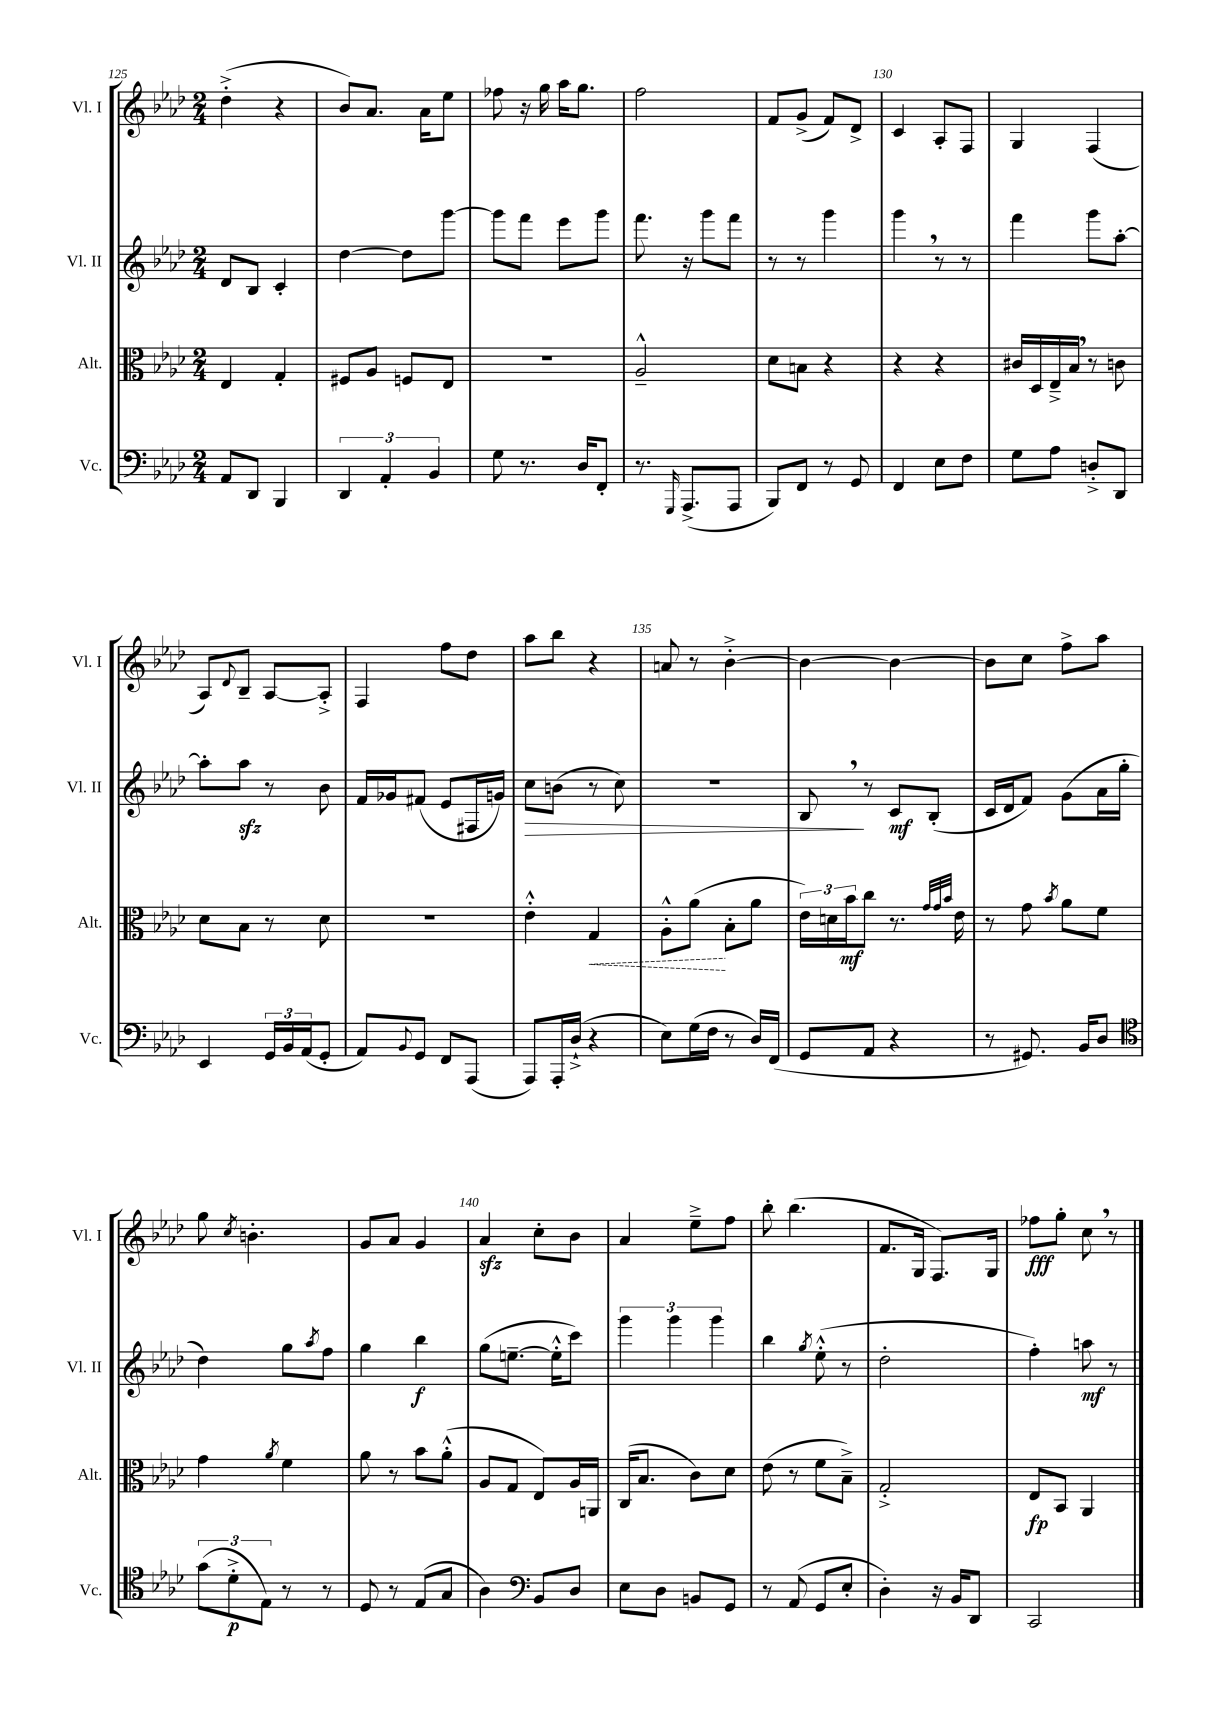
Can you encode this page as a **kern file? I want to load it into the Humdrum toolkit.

**kern	**dynam	**kern	**dynam	**kern	**dynam	**kern	**dynam
*part4	*part4	*part3	*part3	*part2	*part2	*part1	*part1
*staff4	*staff4	*staff3	*staff3	*staff2	*staff2	*staff1	*staff1
*I"Vc.	*	*I"Alt.	*	*I"Vl. II	*	*I"Vl. I	*
*I'Vc.	*	*I'Alt.	*	*I'Vl. II	*	*I'Vl. I	*
*clefF4	*	*clefC3	*	*clefG2	*	*clefG2	*
*k[b-e-a-d-]	*	*k[b-e-a-d-]	*	*k[b-e-a-d-]	*	*k[b-e-a-d-]	*
*M2/4	*	*M2/4	*	*M2/4	*	*M2/4	*
=125	=125	=125	=125	=125	=125	=125	=125
8AA-/L	.	4E-/	.	8d-/L	.	(4dd-'^\	.
8DD-/J	.	.	.	8B-/J	.	.	.
4BBB-/	.	4G'/	.	4c'/	.	4r	.
=126	=126	=126	=126	=126	=126	=126	=126
6DD-/	.	8F#X/L	.	[4dd-\	.	8b-/L)	.
.	.	8A-/J	.	.	.	8.a-/J	.
6AA-'/	.	.	.	.	.	.	.
.	.	8Fn/L	.	8dd-\L]	.	.	.
.	.	.	.	.	.	16a-\KL	.
6BB-/	.	.	.	.	.	.	.
.	.	8E-/J	.	[8ggg\J	.	8ee-\J	.
=127	=127	=127	=127	=127	=127	=127	=127
8G\	.	2r	.	8ggg\L]	.	8ff-X\	.
8.r	.	.	.	8fff\J	.	16r	.
.	.	.	.	.	.	16gg\	.
.	.	.	.	8eee-\L	.	16aa-\KL	.
16D-/KL	.	.	.	.	.	8.gg\J	.
8FF'/J	.	.	.	8ggg\J	.	.	.
=128	=128	=128	=128	=128	=128	=128	=128
8.r	.	2A-~^^/	.	8.fff\	.	2ff\	.
16qqGGG/	.	.	.	.	.	.	.
(8.AAA-^/L	.	.	.	16r	.	.	.
.	.	.	.	8ggg\L	.	.	.
8AAA-/J	.	.	.	8fff\J	.	.	.
=129	=129	=129	=129	=129	=129	=129	=129
8BBB-/L)	.	8d-\L	.	8r	.	8f/L	.
8FF/J	.	8Bn\J	.	8r	.	(8g^/J	.
8r	.	4r	.	4ggg\	.	8f/L)	.
8GG/	.	.	.	.	.	8d-^/J	.
=130	=130	=130	=130	=130	=130	=130	=130
4FF/	.	4r	.	4ggg,\	.	4c/	.
8E-\L	.	4r	.	8r	.	8A-'/L	.
8F\J	.	.	.	8r	.	8F/J	.
=131	=131	=131	=131	=131	=131	=131	=131
8G\L	.	16c#X/LL	.	4fff\	.	4G/	.
.	.	16D-/	.	.	.	.	.
8A-\J	.	16E-~^/	.	.	.	.	.
.	.	16B-,/JJ	.	.	.	.	.
8Dn'^/L	.	8r	.	8ggg\L	.	(4F/	.
8DD-/J	.	8cn\	.	[8aa-'\J	.	.	.
!!LO:LB:g=z
=132	=132	=132	=132	=132	=132	=132	=132
4EE-/	.	8d-\L	.	8aa-'\L]	.	8A-/L)	.
.	.	.	.	.	.	8qqd-/	.
.	.	8B-\J	.	8aa-zz\J	.	8B-~/J	.
24GG/LL	.	8r	.	8r	.	[8A-/L	.
24BB-/	.	.	.	.	.	.	.
(24AA-/J	.	.	.	.	.	.	.
8GG'/J	.	8d-\	.	8b-\	.	8A-'^/J]	.
=133	=133	=133	=133	=133	=133	=133	=133
8AA-/L)	.	2r	.	16f/LL	.	4F/	.
.	.	.	.	16g-X/J	.	.	.
8qqBB-/	.	.	.	.	.	.	.
8GG/J	.	.	.	(8f#X/J	.	.	.
8FF/L	.	.	.	8e-/L	.	8ff\L	.
(8AAA-/J	.	.	.	16F#X/L	.	8dd-\J	.
.	.	.	.	16gn/JJ)	.	.	.
=134	=134	=134	=134	=134	=134	=134	=134
!	!	!	!	!	!LO:HP:b	!	!
8AAA-/L)	.	4e-'^^\	.	8cc\L	>	8aa-\L	.
16AAA-'/L	.	.	.	(8bn\J	.	8bb-\J	.
(16D-`^/JJ	.	.	.	.	.	.	.
!	!	!	!LO:HP:b	!	!	!	!
4r	.	4G/	<	8r	.	4r	.
.	.	.	.	8cc\)	.	.	.
=135	=135	=135	=135	=135	=135	=135	=135
8E-\L)	.	8A-'^^\L	.	2r	.	8an/	.
(16G\L	.	(8a-\J	.	.	.	8r	.
16F\JJ	.	.	.	.	.	.	.
8r	.	8B-'\L	[	.	.	[4b-'^\	.
16D-/LL)	.	8a-\J	.	.	.	.	.
(16FF/JJ	.	.	.	.	.	.	.
=136	=136	=136	=136	=136	=136	=136	=136
8GG/L	.	24e-\LL)	.	8B-,/	.	4b-\_	.
.	.	24dn\	.	.	.	.	.
.	.	24b-\J	mf	.	.	.	.
8AA-/J	.	8cc\J	.	8r	]	.	.
4r	.	8.r	.	8c/L	mf	4b-\_	.
.	.	.	.	(8B-'/J	.	.	.
.	.	32qqg/LLL	.	.	.	.	.
.	.	32qqg/	.	.	.	.	.
.	.	32qqb-/JJJ	.	.	.	.	.
.	.	16e-\	.	.	.	.	.
=137	=137	=137	=137	=137	=137	=137	=137
8r	.	8r	.	16c/LL	.	8b-\L]	.
.	.	.	.	16d-/J	.	.	.
8.GG#X/)	.	8g\	.	8f/J)	.	8cc\J	.
.	.	8qb-/	.	.	.	.	.
.	.	8a-\L	.	(8g\L	.	8ff^\L	.
16BB-/KL	.	.	.	.	.	.	.
8D-/J	.	8f\J	.	16a-\L	.	8aa-\J	.
.	.	.	.	16gg'\JJ	.	.	.
!!LO:LB:g=z
=138	=138	=138	=138	=138	=138	=138	=138
*clefC4	*	*	*	*	*	*	*
(12g\L	.	4g\	.	4dd-\)	.	8gg\	.
12d-'^\	p	.	.	.	.	.	.
.	.	.	.	.	.	8qcc/	.
.	.	.	.	.	.	4.bn'\	.
12E-\J)	.	.	.	.	.	.	.
.	.	8qa-/	.	.	.	.	.
8r	.	4f\	.	8gg\L	.	.	.
.	.	.	.	8qaa-/	.	.	.
8r	.	.	.	8ff\J	.	.	.
=139	=139	=139	=139	=139	=139	=139	=139
8D-/	.	8a-\	.	4gg\	.	8g/L	.
8r	.	8r	.	.	.	8a-/J	.
(8E-/L	.	8b-\L	.	4bb-\	f	4g/	.
8G/J	.	(8a-'^^\J	.	.	.	.	.
=140	=140	=140	=140	=140	=140	=140	=140
4A-\)	.	8A-/L	.	(8gg\L	.	4a-zz/	.
.	.	8G/J	.	[8.een~\J	.	.	.
*clefF4	*	*	*	*	*	*	*
8BB-/L	.	8E-/L)	.	.	.	8cc'\L	.
.	.	.	.	16ee'^^\KL]	.	.	.
8D-/J	.	16A-/L	.	8ccc\J)	.	8b-\J	.
.	.	16AAn/JJ	.	.	.	.	.
=141	=141	=141	=141	=141	=141	=141	=141
8E-\L	.	(16C/KL	.	6ggg\	.	4a-/	.
.	.	8.B-/J	.	.	.	.	.
8D-\J	.	.	.	.	.	.	.
.	.	.	.	6ggg\	.	.	.
8BBn/L	.	8c\L)	.	.	.	8ee-~^\L	.
.	.	.	.	6ggg\	.	.	.
8GG/J	.	8d-\J	.	.	.	8ff\J	.
=142	=142	=142	=142	=142	=142	=142	=142
8r	.	(8e-\	.	4bb-\	.	8bb-'\	.
(8AA-/	.	8r	.	.	.	(4.bb-\	.
.	.	.	.	8qgg/	.	.	.
8GG/L	.	8f\L	.	(8ee-'^^\	.	.	.
8E-'/J	.	8B-~^\J)	.	8r	.	.	.
=143	=143	=143	=143	=143	=143	=143	=143
4D-'\)	.	2G'^/	.	2dd-'\	.	8.f/L	.
.	.	.	.	.	.	16G/Jk	.
16r	.	.	.	.	.	8.F/L)	.
16BB-/KL	.	.	.	.	.	.	.
8DD-/J	.	.	.	.	.	.	.
.	.	.	.	.	.	16G/Jk	.
=144	=144	=144	=144	=144	=144	=144	=144
2CC/	.	8E-/L	fp	4ff'\)	.	8ff-X\L	fff
.	.	8BB-/J	.	.	.	8gg'\J	.
.	.	4AA-/	.	8aan\	mf	8cc,\	.
.	.	.	.	8r	.	8r	.
==	==	==	==	==	==	==	==
*-	*-	*-	*-	*-	*-	*-	*-
